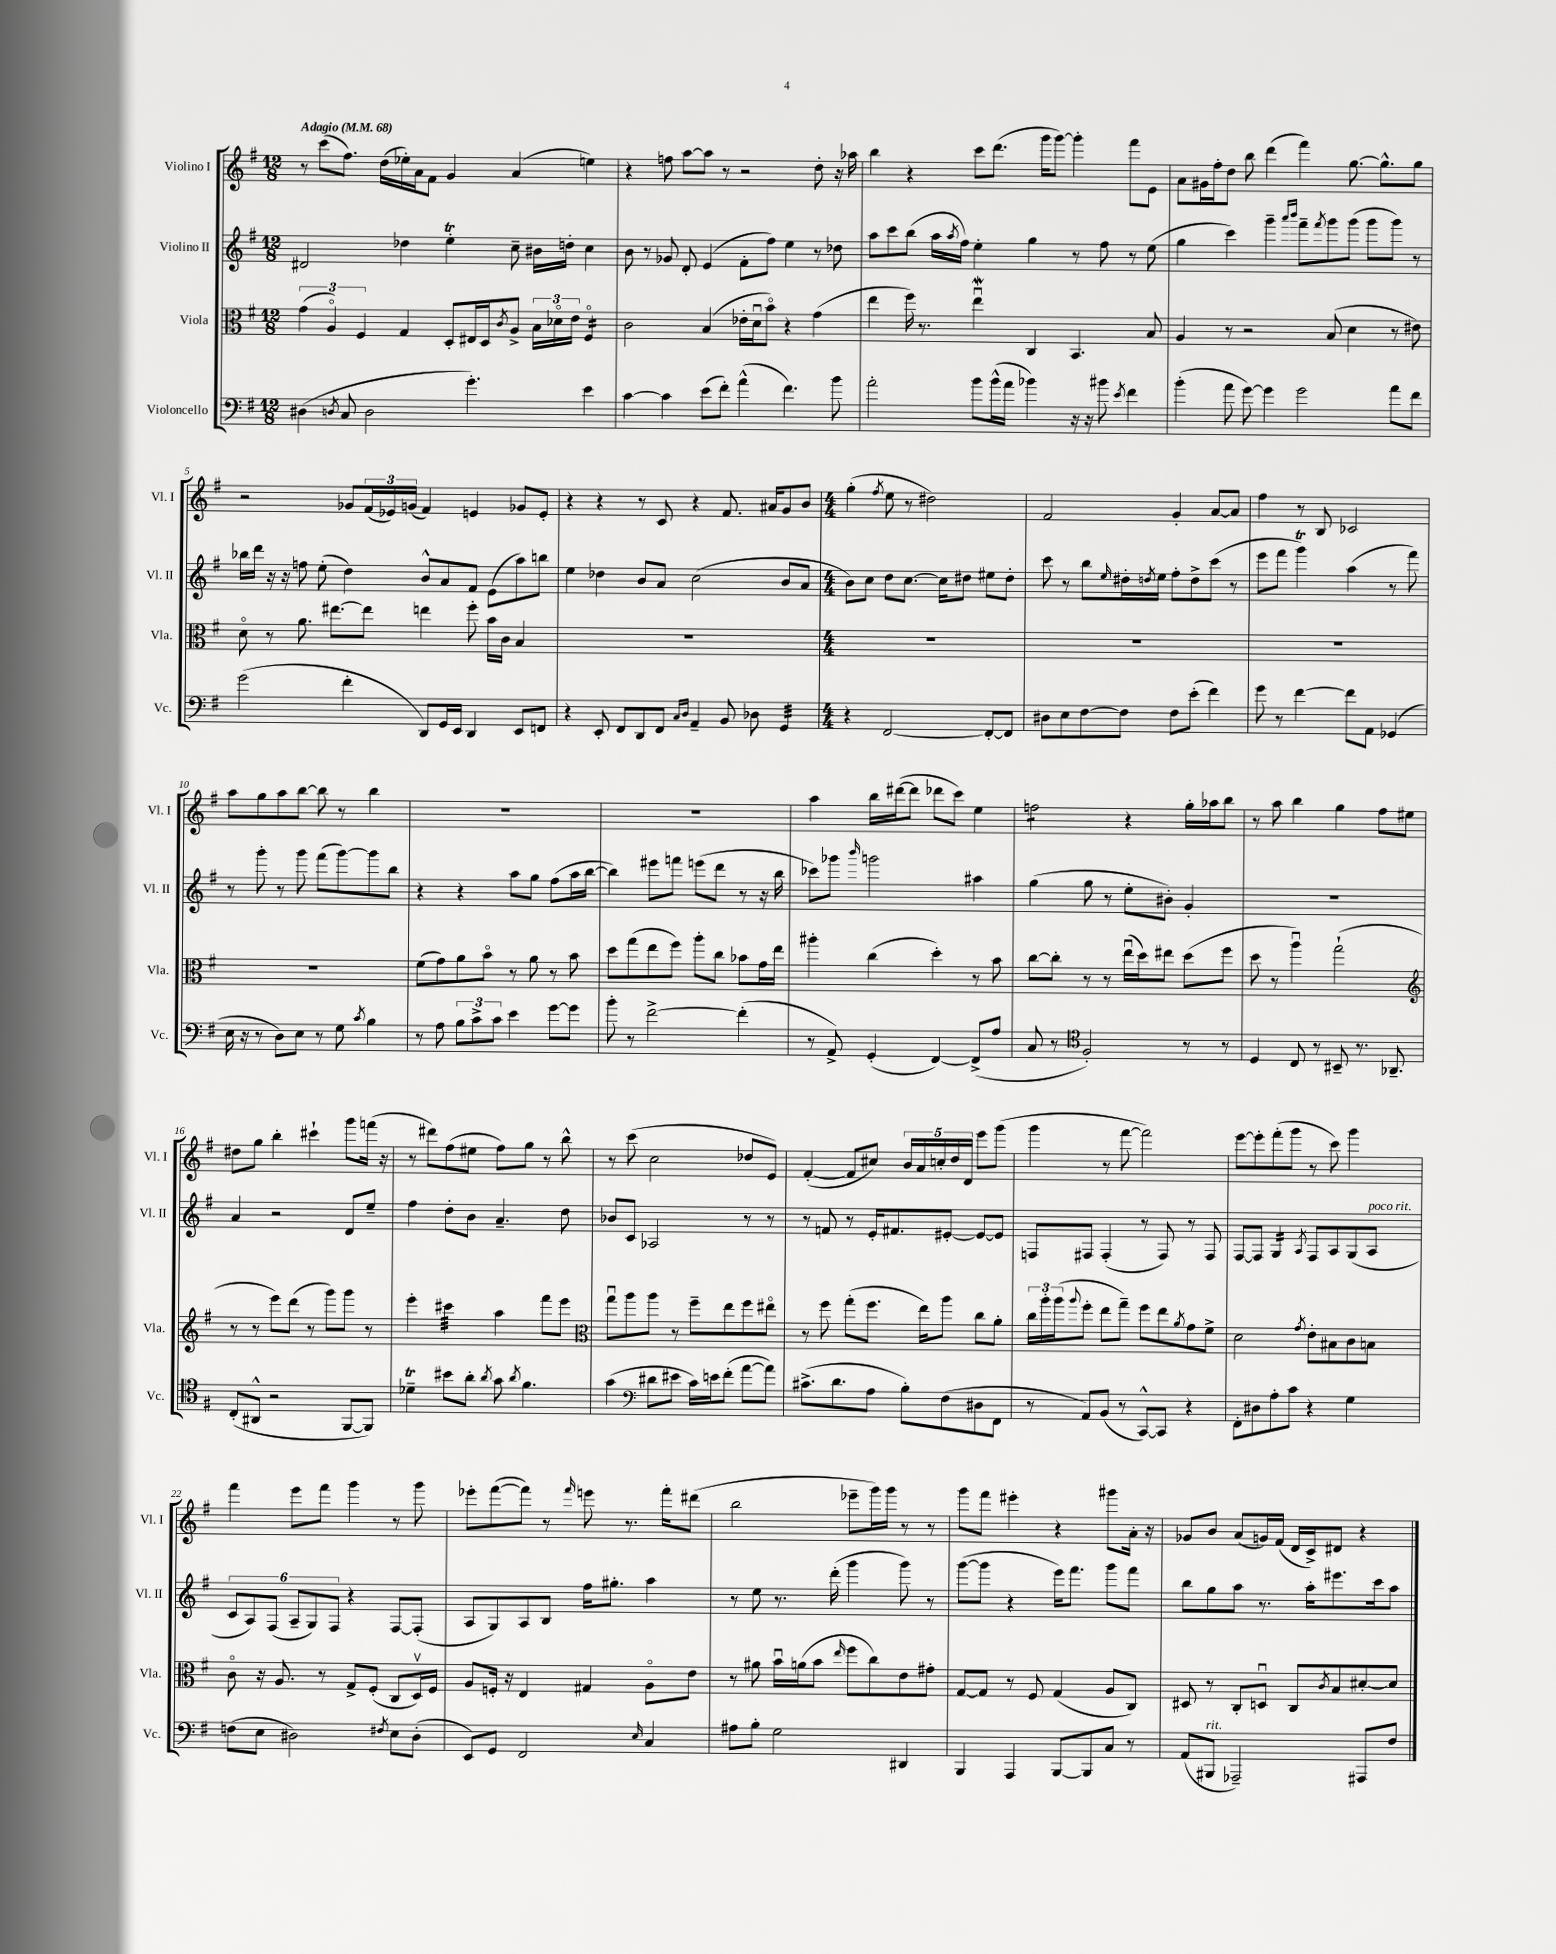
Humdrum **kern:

**kern	**kern	**kern	**kern
*staff4	*staff3	*staff2	*staff1
*clefF4	*clefC3	*clefG2	*clefG2
*k[f#]	*k[f#]	*k[f#]	*k[f#]
*M12/8	*M12/8	*M12/8	*M12/8
*MM68	*MM68	*MM68	*MM68
(4D#	(6g	2d#	8r
.	.	.	(8ccc
.	6Ao)	.	.
8qD	.	.	.
8C	.	.	8.ff#)
.	6F#	.	.
2D	.	.	.
.	.	.	(16dd
.	4G	4dd-	16ee-')
.	.	.	16a
.	.	.	8f#
.	8D'	4ee'	4g
4.g')	16E#	.	.
.	16D	.	.
.	8qc	.	.
.	8A^	8cc~	(4a
.	24B	16b#	.
.	24d-o	.	.
.	.	16dd'	.
.	24e	.	.
4e	4F#o	4cc	4ee)
=	=	=	=
[4c	2c	8b	4r
.	.	8r	.
4c]	.	8g-	8ff
.	.	8d'	[8aa
(8e	(4B	(4e	8aa]
8f#')	.	.	8r
(4a^^	16e-'	8f#'	2r
.	16du	.	.
.	8bo)	8ff#)	.
4.f#)	4r	4ee	.
.	(4g	8r	8dd'
8b	.	8dd-	16r
.	.	.	16aa-
=	=	=	=
2a'	4ee	8aa	4bb
.	.	8ccc	.
.	16ff#)	(8bb	4r
.	8.r	.	.
.	.	16aa	.
.	.	8qaa	.
.	.	16ff#)	.
8b	4eeu	4ee'	8ccc
(16b^^	.	.	(8.ddd
16a	.	.	.
4b-)	4C	4gg	.
.	.	.	16ggg
.	.	.	[8ggg)
16r	4.BB	8r	4ggg']
16r	.	.	.
8b#	.	8ff#	.
8qe	.	.	.
4f#	.	8r	8fff#
.	8B	(8ee	8e
=	=	=	=
(4b'	4A	4gg	8a
.	.	.	16g#
.	.	.	16ff#'
8a	8r	4ccc)	8dd
[8g)	2r	.	8bb
4g]	.	4ggg~	(4ddd
.	.	16qqaaa	.
.	.	16qqbbb	.
2g	.	8fff#~	4fff#)
.	.	8qfff#	.
.	(8B	8ggg	.
.	4d	(8ggg	[8.gg
.	.	8ggg	.
.	.	.	8.gg^^]
8a	8r	8ggg)	.
8f#	8e#)	8r	8gg
=	=	=	=
(2g	8do	16bb-	2r
.	.	16ddd	.
.	8r	16r	.
.	.	16r	.
.	8.a	8ff	.
.	.	(8ee'	.
.	[8.ee#	.	.
4f#'	.	4dd)	8g-
.	8ee#]	.	(24f#
.	.	.	24e-)
.	.	.	(24g
8DD)	4ee	8b^^	4f#)
16GG	.	8a	.
16EE	.	.	.
4DD	8ff#'	8f#	4e
.	16b	(8e	.
.	16c	.	.
8EE	4B	8aa)	8g-
8FF	.	8bb	8e'
=	=	=	=
4r	1.r	4ee	4r
8EE'	.	4dd-	4r
8FF#	.	.	.
8DD	.	8b	8r
8FF#	.	8a	8c
16qqC	.	.	.
16qqD	.	.	.
4AA~	.	(2cc	4r
8BB	.	.	8.f#
8D-	.	.	.
.	.	.	16a#
4GG	.	8b	8g
.	.	8a	8b
=	=	=	=
*M4/4	*M4/4	*M4/4	*M4/4
4r	1r	8b)	(4gg'
.	.	8cc	.
.	.	.	8qff#
[2FF#	.	8dd	8ee
.	.	[8.cc	8r
.	.	.	2dd#)
.	.	16cc]	.
.	.	8dd#	.
8FF#'_	.	8ee#	.
8FF#]	.	8dd#'	.
=	=	=	=
8D#	1r	8ccc	2f#
8E	.	8r	.
[8F#	.	8bb	.
.	.	16qqee	.
8F#]	.	16dd#'	.
.	.	8qdd	.
.	.	16ee	.
8F#	.	8ff#'	4g'
(8e'	.	8dd^	.
4f#)	.	(8ccc	[8a
.	.	8r	8a]
=	=	=	=
8g	1r	8eee	4ff#
8r	.	8fff#	.
[4f#	.	4ggg)	8r
.	.	.	8B
8f#]	.	(4aa	2c-
8AA	.	.	.
(4GG-	.	8r	.
.	.	8fff#)	.
=	=	=	=
16E	1r	8r	8aa
16r	.	.	.
8r	.	8ggg'	8gg
8D)	.	8r	8aa
8E	.	8ggg	[8bb
8r	.	(8fff#	8bb]
8G	.	[8ggg)	8r
8qc	.	.	.
4B	.	8ggg]	4bb
.	.	8bb	.
=	=	=	=
8r	(8f#	4r	1r
8A	8g)	.	.
12B	8a	4r	.
12c^	.	.	.
.	8bo	.	.
12c	.	.	.
4e	8r	8aa	.
.	8a	8gg	.
[8g	8r	(8ff#	.
8g]	8b	16aa	.
.	.	[16bb	.
=	=	=	=
8b'	8dd	4bb])	1r
8r	(8gg	.	.
[2f#^	8ee	8eee#	.
.	8ff#)	8fff	.
.	8aa'	(8eee	.
.	8cc	8ddd	.
(4f#']	8b-	8r	.
.	16g	16r	.
.	16ee	16bb	.
=	=	=	=
8r	4aa#'	8ccc-)	4aa
8AA^)	.	8ggg-	.
.	.	16qqbbb	.
(4GG'	(4cc	2ggg	16bb
.	.	.	([16ddd#
.	.	.	8ddd#]
[4FF#)	4dd')	.	8ddd-
.	.	.	8ccc)
(8FF#^]	8r	4aa#	4ee
8A	8b	.	.
=	=	=	=
8C	[8cc	(4gg	2ff
8r	8cc']	.	.
*clefC4	*	*	*
2F#')	8r	8gg	.
.	8r	8r	.
.	(16eeu	8ee'	4r
.	16dd)	.	.
.	8ee#	8b#')	.
8r	(8dd	4g'	16gg'
.	.	.	16aa-
8r	8ff#	.	8bb
=	=	=	=
4D	8dd	1r	8r
.	8r	.	8aa
8C	4aau)	.	4bb
8r	.	.	.
8BB#~	(2gg`	.	4gg
8.r	.	.	.
.	.	.	8ff#
8.AA-~	.	.	.
.	.	.	8ee#
=	=	=	=
*	*clefG2	*	*
(8C'	8r	4a	8dd#
8AA#^^	8r	.	8gg
2r	8eee)	2r	4bb'
.	(8ddd	.	.
.	8r	.	4ccc#`
.	8ggg)	.	.
[8FF#	8ggg	8d	8ggg
8FF#])	8r	8ee~	(16fff
.	.	.	16r
=	=	=	=
4d-~	4eee'	4ff#	8r
.	.	.	8ddd#)
8b#	4ccc#	8dd'	(8ff#
8a'	.	8b	8ee#
8qa	.	.	.
8g	4aa	4.a~	8ff#)
8qa	.	.	.
4.f#	.	.	8gg
.	8fff#	.	8r
.	8eee	8dd	8bb^^
=	=	=	=
*	*clefC3	*	*
(4g	8ggu	8b-	8r
.	8aa	8c	(8ccc
*clefF4	*	*	*
8d#	8aa	2A-	2cc
8e#	8r	.	.
16c)	8ff#~	.	.
16e	.	.	.
(8f#'	8ee	.	.
[8a	8ff#	8r	8dd-
8a])	8ee#o	8r	8e)
=	=	=	=
(8.c#^	8r	8r	([4f#'
.	8ff#	8f	.
8.d	.	.	.
.	(8gg'	8r	8f#]
8A	8.ff#	16e'	8cc#)
.	.	8.f#	.
8B')	.	.	20b
.	.	.	20a
.	16ee)	.	.
.	.	.	20cc'
(8F#	8aa	[8e#'	.
.	.	.	20dd
.	.	.	20d
8D#	8cc	8e#_	8eee
8FF#	8a'	8e#]	(8ggg
=	=	=	=
8r	24cc	8F	4ggg
.	24aa'	.	.
.	(24aa	.	.
.	8qqaa	.	.
8AA)	8ff#'	8F#	.
(8BB	8ee	(4F#'	8r
8r	8gg~)	.	[8fff#
[8CC^^)	8ff#	8r	2fff#])
8CC]	8ee	8F#)	.
.	8qa	.	.
4r	8g	8r	.
.	8f#^	8F#	.
=	=	=	=
8FF#'	2d	[8F#	[8eee
8D#	.	8F#]	8eee']
8A'	.	4G	(8fff#'
8c	.	.	8ggg
.	8qg	8qA	.
4r	8e'	8F#	8r
.	8B#	8A	8ccc)
4G	8c	(8G	4ggg
.	8B	8A	.
=	=	=	=
(8F	8co	12c	4fff#
.	.	12A)	.
8E	16r	.	.
.	.	(12F#	.
.	8.A	.	.
2D#)	.	12A~	8eee
.	.	12G)	.
.	8r	.	8fff#
.	.	12F#	.
.	8G^	4r	4ggg
.	(8F#'	.	.
8qF#	.	.	.
8E	8C	[8F#	8r
(8D#'	16Dv)	(8F#']	8ggg
.	16F#	.	.
=	=	=	=
8EE)	8A	8A	8eee-'
8GG	16F'	8G)	([8fff#
.	16r	.	.
2FF#	4E	8A	8fff#])
.	.	8B	8r
.	.	.	16qqfff#
.	4G#	16ff#	8eee
.	.	8.gg#'	.
.	.	.	8.r
16qqE	.	.	.
4C	8Ao	4aa	.
.	.	.	16fff#'
.	8e	.	(8ddd#
=	=	=	=
8A#	8r	8r	2bb
8B'	8a#	8ee	.
2G	16bu	8.r	.
.	(16a	.	.
.	8b	.	.
.	.	(16ddd'	.
.	16qqee	.	.
.	8ff#	4ggg	8eee-~
.	8cc)	.	16ggg)
.	.	.	16ggg
4DD#	8e	8ggg)	8r
.	8g#'	8r	8r
=	=	=	=
4BBB	[8G	([8ggg	8ggg
.	8G]	8ggg]	8fff#
4AAA	8r	4r	4eee#'
.	8F#	.	.
[8BBB	(4G	16eee)	4r
.	.	8.fff#	.
8BBB]	.	.	.
8C	8A	8ggg	8ggg#
8r	8C)	8fff#	16a'
.	.	.	16r
=	=	=	=
(8AA	8D#	8bb	8g-
8BBB#	8r	8gg	8b
2AAA-~)	8C'	8aa	(8a
.	8Du	8.r	16g)
.	.	.	(16f#
.	8C	.	16d
.	.	16aa'	16c^)
.	8qc	.	.
.	8B	8.eee#	8d#
8AAA#	[8d#'	.	4r
.	.	16ccc	.
8F#	8d#]	8aa	.
==	==	==	==
*-	*-	*-	*-
